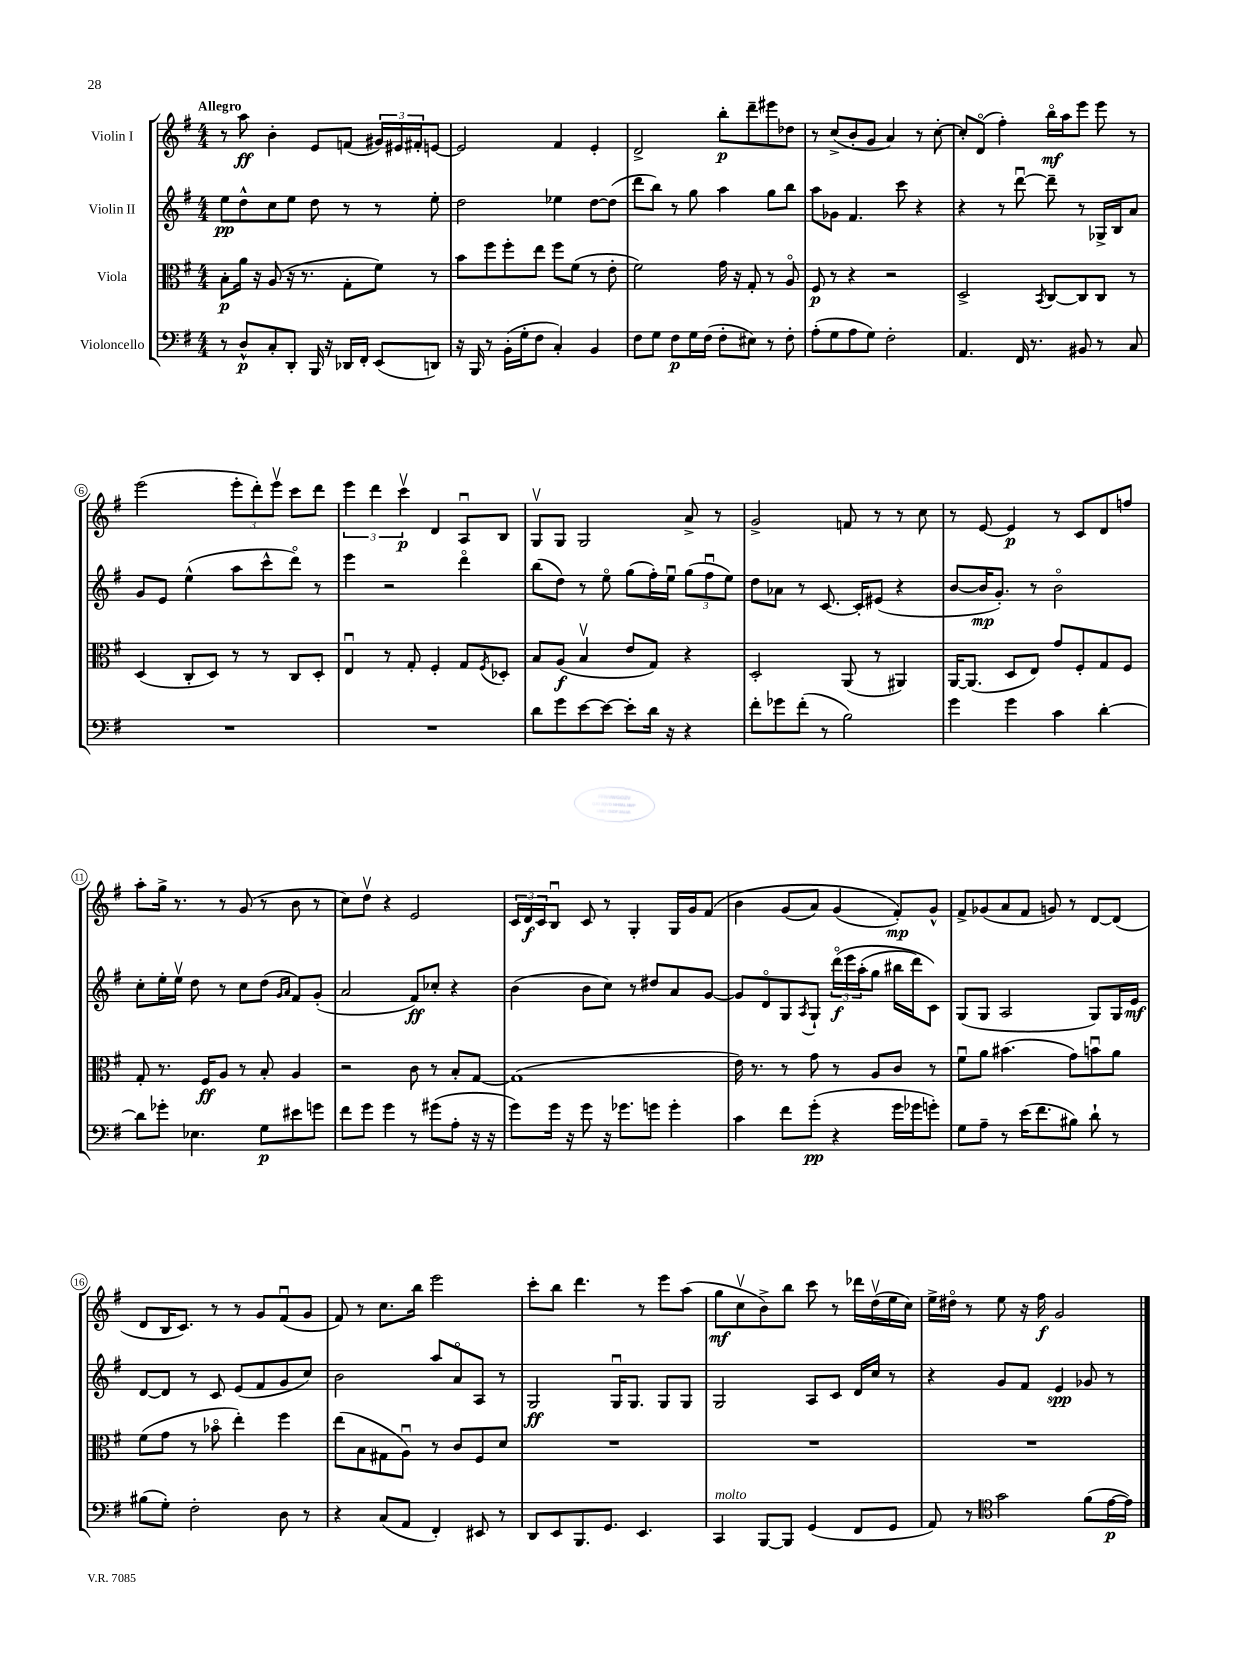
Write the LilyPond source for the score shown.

<<
\new StaffGroup <<
\new Staff = "s0" \with { instrumentName = "Violin I" } {
    \clef treble \key g \major \numericTimeSignature \time 4/4 \tempo "Allegro"
    r8 a''8\ff b'4-. e'8 f'8( \tuplet 3/2 { gis'16) eis'16 fis'16-. } e'8~ |
    e'2 fis'4 e'4-. |
    d'2-> b''8-.\p d'''8-- eis'''8 des''8 |
    r8 c''8->( b'8-. g'8 a'4) r8 c''8~-. |
    c''8-. d'8\flageolet( fis''4-.) b''16\flageolet\mf a''16 e'''8 e'''8 r8 |
    e'''2( \tuplet 3/2 { e'''8-. d'''8-.) e'''8\upbow } c'''8 d'''8 |
    \tuplet 3/2 { e'''4 d'''4 c'''4\upbow\p } d'4 a8\downbow b8 |
    g8\upbow g8 g2 a'8-> r8 |
    g'2-> f'8 r8 r8 c''8 |
    r8 e'8~ e'4\p r8 c'8 d'8 f''8 |
    a''8-. g''16-> r8. r8 g'8( r8 b'8 r8 |
    c''8) d''8\upbow r4 e'2 |
    \tuplet 3/2 { c'16 d'16\f c'16 } b8\downbow c'8 r8 g4-. g16 g'16 fis'8\( |
    b'4 g'8( a'8) g'4( fis'8-.\mp)\) g'8-^ |
    fis'8-> ges'8( a'8 fis'8 g'8) r8 d'8~ d'8( |
    d'8 b16 c'8.) r8 r8 g'8 fis'8\downbow( g'8 |
    fis'8) r8 c''8. b''16 e'''2 |
    c'''8-. b''8 d'''4. r8 e'''8 a''8( |
    g''8\mf c''8\upbow b'8->) b''8 c'''8 r8 des'''16 d''16\upbow( e''16 c''16) |
    e''16-> dis''16\flageolet r8 e''8 r16 fis''16\f g'2 \bar "|." |
}
\new Staff = "s1" \with { instrumentName = "Violin II" } {
    \clef treble \key g \major \numericTimeSignature \time 4/4
    e''8\pp d''8-^ c''8 e''8 d''8 r8 r8 e''8-. |
    d''2 ees''4 d''8~ d''8( |
    d'''8 b''8) r8 g''8 a''4 g''8 b''8 |
    a''8 ges'8 fis'4. c'''8 r4 |
    r4 r8 d'''8~\downbow d'''8-- r8 ges16-> b16 a'8 |
    g'8 e'8 e''4-^( a''8 c'''8-^ d'''8\flageolet) r8 |
    e'''4 r2 d'''4\flageolet |
    b''8( d''8) r8 e''8\flageolet g''8( fis''16-.) e''16\downbow \tuplet 3/2 { g''8( fis''8\downbow e''8) } |
    d''8 aes'8 r8 c'8.~ c'16-. eis'8( r4 |
    b'8~ b'16\mp g'8.-.) r8 b'2\flageolet |
    c''8-. e''16-. e''16\upbow d''8 r8 c''8 d''8( \grace { g'16 a'16 } fis'8) g'8-.( |
    a'2 fis'8\ff) ces''8-. r4 |
    b'4( b'8 c''8) r8 dis''8 a'8 g'8~ |
    g'8 d'8\flageolet g8 \acciaccatura { a8 } g8-! \tuplet 3/2 { d'''16\flageolet\f\( e'''16 a''16-.( } g''8 bis''16 d'''16) c'8\) |
    g8( g8 a2 g8) g16 e'16\mf |
    d'8~ d'8 r8 c'8 e'8( fis'8 g'8 c''8) |
    b'2 a''8 a'8\flageolet a8 r8 |
    g2\ff g16\downbow g8. g8 g8 |
    g2 a8 c'8 d'16 c''16 r8 |
    r4 g'8 fis'8 e'4\spp ges'8 r8 \bar "|." |
}
\new Staff = "s2" \with { instrumentName = "Viola" } {
    \clef alto \key g \major \numericTimeSignature \time 4/4
    b8-.\p a'16 r16 a8( r16 r8. g8-. fis'8) r8 |
    b'8 fis''8 fis''8-. e''8 fis''8 fis'8( r8 e'8-. |
    fis'2) g'16 r16 g8-. r8 a8\flageolet |
    fis8\p r8 r4 r2 |
    d2-> \acciaccatura { b,8 } c8~ c8 c8 r8 |
    d4( c8-. d8) r8 r8 c8 d8-. |
    e4\downbow r8 g8-. fis4-. g8 \acciaccatura { fis8 } des8-. |
    b8 a8\f( b4\upbow e'8 g8) r4 |
    d2-. a,8( r8 ais,4) |
    a,16~ a,8.( d8 e8) g'8 fis8-. g8 fis8 |
    g8-. r8. fis16\ff a8 r8 b8-. a4 |
    r2 c'8 r8 b8-. g8~ |
    g1( |
    e'16) r8. r8 g'8 r8 a8 c'8 r8 |
    fis'8\downbow a'8 bis'4.( g'8) b'8\downbow a'8 |
    fis'8( g'8 r8 bes'8\flageolet e''4-.) fis''4 |
    e''8( b8 gis8 a8\downbow) r8 c'8 fis8 d'8 |
    R1 |
    R1 |
    R1 \bar "|." |
}
\new Staff = "s3" \with { instrumentName = "Violoncello" } {
    \clef bass \key g \major \numericTimeSignature \time 4/4
    r8 d8-^\p c8-. d,8-. b,,16 r16 des,16 fis,16-. e,8( d,8) |
    r16 b,,16 r8 b,16-.( g16-. fis8 c4-.) b,4 |
    fis8 g8 fis8\p g16 fis16( fis8-. eis8) r8 fis8-. |
    a8-.( g8 a8 g8) fis2-. |
    a,4. fis,16 r8. bis,8 r8 c8 |
    R1 |
    R1 |
    d'8 g'8 e'8~ e'8~ e'8-. d'16 r16 r4 |
    fis'8-. ges'8 fis'8-.( r8 b2) |
    g'4 g'4 c'4 d'4~-. |
    d'8 ges'8-. ees4. g8\p eis'8 g'8 |
    fis'8 g'8 g'4 r8 gis'8( a8-. r16 r16 |
    g'8) g'16 r16 g'8 r16 ges'8. g'8 g'4-. |
    c'4 fis'8 g'8-.\pp( r4 g'16 ges'16 g'8-.) |
    g8 a8-- r8 e'16( fis'8. bis8) d'8-! r8 |
    bis8( g8-.) fis2-. d8 r8 |
    r4 c8( a,8 fis,4-.) eis,8 r8 |
    d,8 e,8 b,,8. g,8. e,4. |
    c,4^\markup { \italic "molto" } b,,8~ b,,8 g,4( fis,8 g,8 |
    a,8) r8 \clef tenor g'2 fis'8( e'16~\p e'16) \bar "|." |
}
>>
>>
\layout { \context { \Score \override BarNumber.stencil = #(make-stencil-circler 0.1 0.3 ly:text-interface::print) } }
